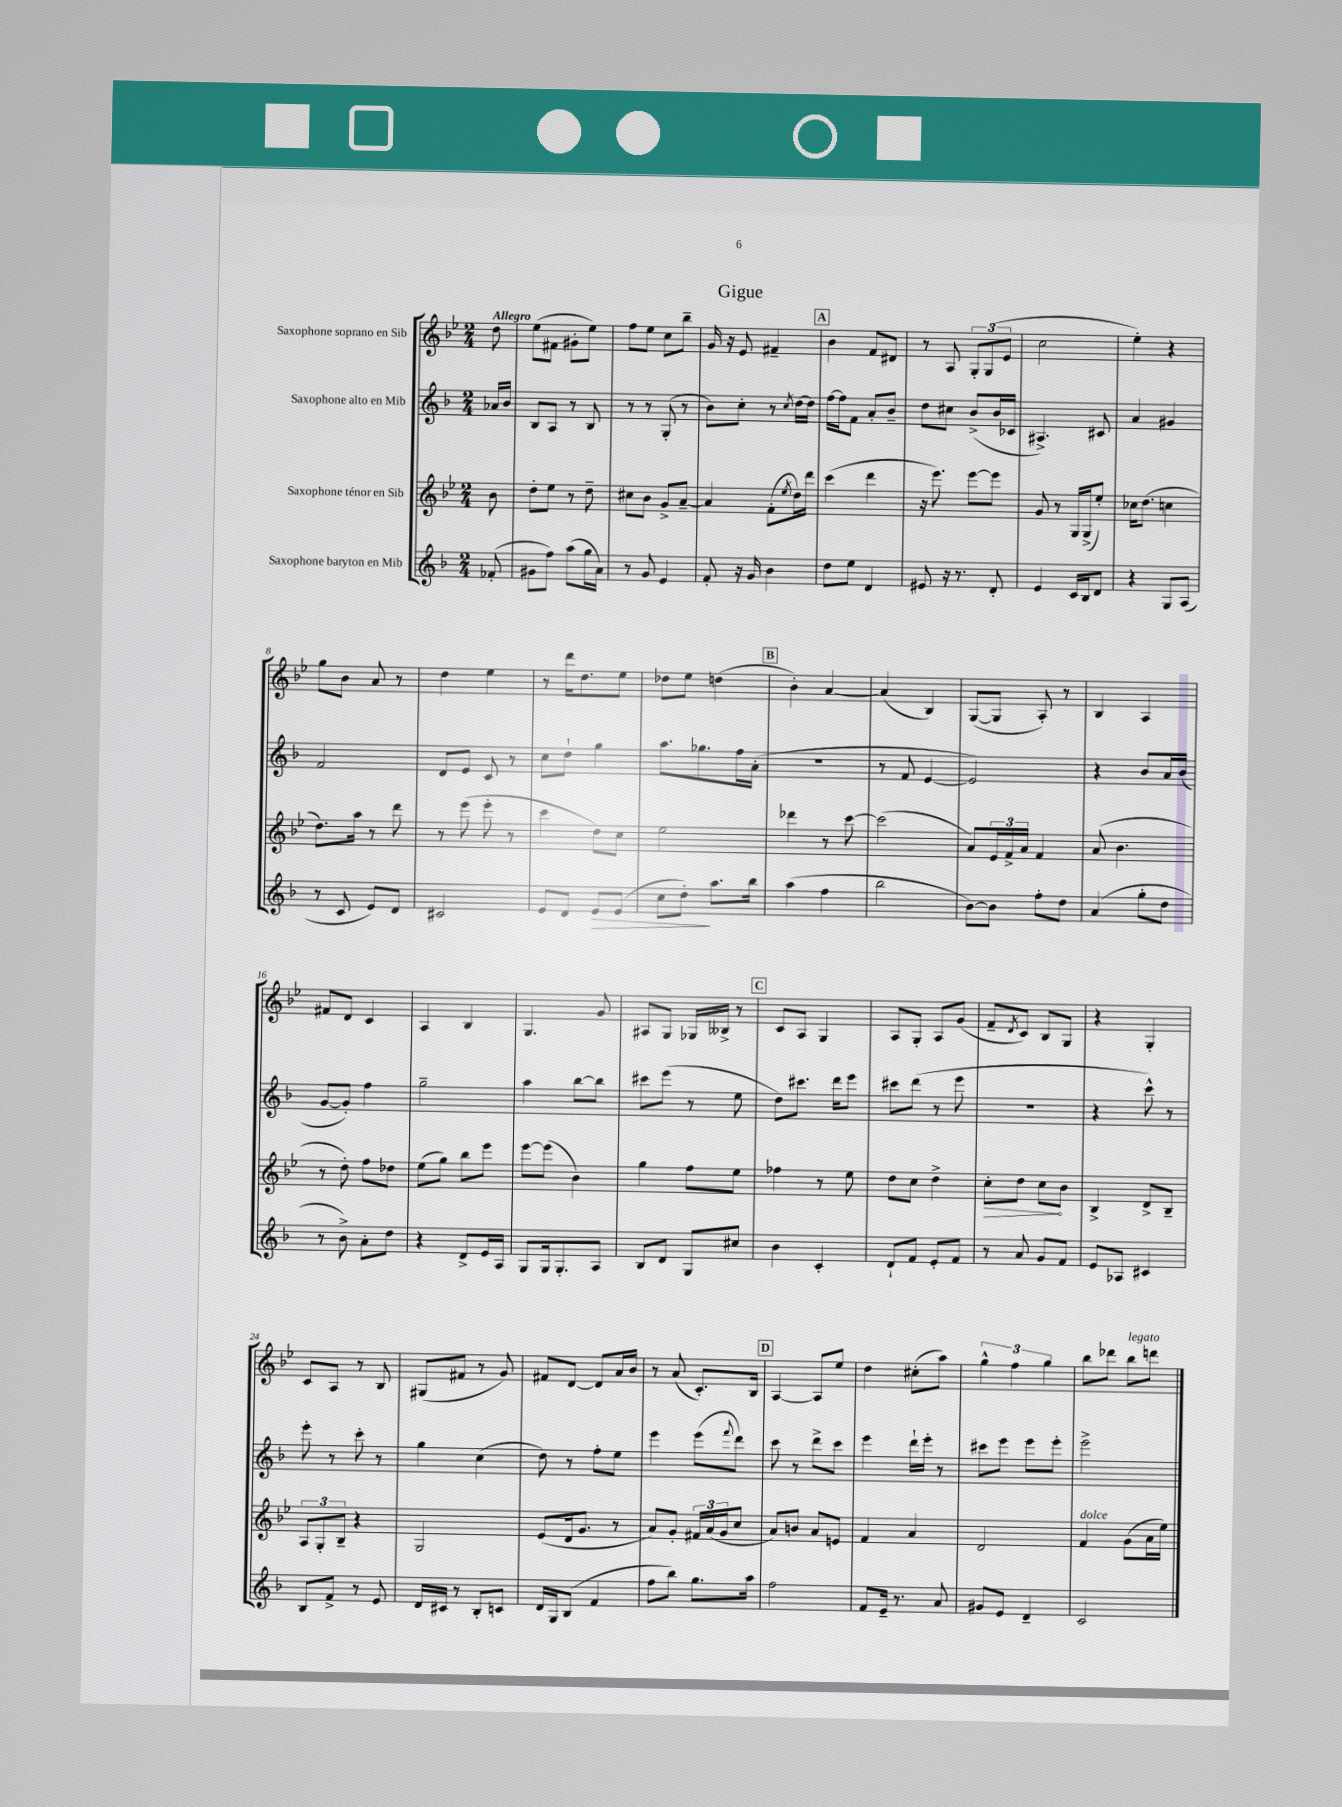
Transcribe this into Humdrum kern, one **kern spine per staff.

**kern	**dynam	**kern	**dynam	**kern	**kern
*part4	*part4	*part3	*part3	*part2	*part1
*staff4	*staff4	*staff3	*staff3	*staff2	*staff1
*I"Saxophone baryton en Mib	*	*I"Saxophone ténor en Sib	*	*I"Saxophone alto en Mib	*I"Saxophone soprano en Sib
*clefG2	*	*clefG2	*	*clefG2	*clefG2
*k[b-]	*	*k[b-e-]	*	*k[b-]	*k[b-e-]
*M2/4	*	*M2/4	*	*M2/4	*M2/4
=	=	=	=	=	=
!	!	!	!	!	!LO:TX:a:B:t=Allegro
(8f-X'/	.	8b-\	.	16a-X/LL	8dd\
.	.	.	.	16b-/JJ	.
=1	=1	=1	=1	=1	=1
8g#X\L	.	8dd'\L	.	8B-/L	(8ee-\L
8ff\J)	.	8ee-\J	.	8A/J	8f#X\J
(8aa\L	.	8r	.	8r	8g#X'\L
16gg\L	.	8dd~\	.	8B-/	8ee-\J)
16a\JJ)	.	.	.	.	.
=2	=2	=2	=2	=2	=2
8r	.	8cc#X\L	.	8r	8ff\L
8g/	.	8b-\J	.	8r	8ee-\J
4e/	.	8g^/L	.	(8G'/	8cc\L
.	.	[8a~/J	.	8r	8bb-~\J
=3	=3	=3	=3	=3	=3
8f'/	.	4a/]	.	8b-\L)	16g/
.	.	.	.	.	16r
16r	.	.	.	8cc'\J	8e-/
16g/	.	.	.	.	.
4b-\	.	(8f'\L	.	8r	4f#X~/
.	.	8qee-/	.	8qcc/	.
.	.	16dd\L)	.	[16dd\LL	.
.	.	16ddd\JJ	.	16dd\JJ]	.
!!LO:REH:place=s1:t=A
=4	=4	=4	=4	=4	=4
8dd\L	.	(4ccc\	.	[16ff\LL	4b-\
.	.	.	.	16ff\J]	.
8ee\J	.	.	.	8f\J	.
4d/	.	4ddd\	.	8a'/L	8f/L
.	.	.	.	8b-~/J	8d#X/J
=5	=5	=5	=5	=5	=5
8e#X/	.	16r	.	8dd\L	8r
.	.	8.eee-\)	.	.	.
16r	.	.	.	8cc#X\J	8A/
8.r	.	.	.	.	.
.	.	[8eee-\L	.	(8b-^/L	12G'/L
.	.	.	.	.	(12G/
8d'/	.	8eee-\J]	.	16b-/L	.
.	.	.	.	.	12e-/J
.	.	.	.	16c-X/JJ	.
=6	=6	=6	=6	=6	=6
4e/	.	8g/	.	4.A#X^/)	2cc\
.	.	8r	.	.	.
16c/LL	.	16G/LL	.	.	.
16B-/J	.	(16G^/J	.	.	.
8d/J	.	8ee-'/J)	.	8c#X/	.
=7	=7	=7	=7	=7	=7
4r	.	16cc-X\KL	.	4a/	4ee-'\)
.	.	(8.dd\J	.	.	.
8G/L	.	4ccn\	.	4g#X/	4r
(8A/J	.	.	.	.	.
!!LO:LB:g=z
=8	=8	=8	=8	=8	=8
8r	.	8.dd\L)	.	2f/	8gg\L
8c/	.	.	.	.	8b-\J
.	.	16aa\Jk	.	.	.
8e/L)	.	8r	.	.	8a/
8d/J	.	8ddd\	.	.	8r
=9	=9	=9	=9	=9	=9
2c#X/	.	8r	.	8d/L	4dd\
.	.	(8eee-\	.	8e/J	.
.	.	8eee-'\	.	8c/	4ee-\
.	.	8r	.	8r	.
=10	=10	=10	=10	=10	=10
8e/L	.	4ccc\	.	8cc\L	8r
8d/J	.	.	.	8dd`\J	16ddd\KL
.	.	.	.	.	8.dd\
!	!LO:HP:b	!	!	!	!
8e/L	>	8dd\L)	.	4gg\	.
(8e/J	.	8cc\J	.	.	8ee-\J
=11	=11	=11	=11	=11	=11
8cc\L	.	2ee-\	.	8.aa\L	8dd-X\L
8dd'\J)	.	.	.	.	8ee-\J
.	.	.	.	8.gg-X\	.
8.aa\L	]	.	.	.	(4ddn\
.	.	.	.	16ff\L	.
16bb-\Jk	.	.	.	(16a'\JJ	.
!!LO:REH:place=s1:t=B
=12	=12	=12	=12	=12	=12
(4aa\	.	4ddd-X\	.	2r	4b-'\)
4ff\	.	8r	.	.	[4a/
.	.	[8ccc\	.	.	.
=13	=13	=13	=13	=13	=13
2bb-\	.	(2ccc\]	.	8r	(4a/]
.	.	.	.	8f/	.
.	.	.	.	[4e/	4B-/)
=14	=14	=14	=14	=14	=14
[8b-\L)	.	8a/L)	.	2e/])	([8G/L
8b-\J]	.	24e-/L	.	.	8G/J]
.	.	24f^/	.	.	.
.	.	24a/JJ	.	.	.
8ff'\L	.	4f/	.	.	8A'/)
8dd\J	.	.	.	.	8r
=15	=15	=15	=15	=15	=15
(4a/	.	(8a/	.	4r	4B-/
.	.	4.b-\	.	.	.
8gg'\L	.	.	.	8b-/L	4A/
8dd\J	.	.	.	16a/L	.
.	.	.	.	(16b-/JJ	.
!!LO:LB:g=z
=16	=16	=16	=16	=16	=16
8r	.	8r	.	[8g/L	8f#X/L
8b-^\)	.	8dd'\)	.	8g'/J])	8d/J
8a'\L	.	8ff\L	.	4ff\	4c/
8dd\J	.	8dd-X\J	.	.	.
=17	=17	=17	=17	=17	=17
4r	.	(8ee-\L	.	2gg~\	4A/
.	.	8gg\J)	.	.	.
8d^/L	.	8bb-\L	.	.	4B-/
16e/L	.	8eee-\J	.	.	.
16A/JJ	.	.	.	.	.
=18	=18	=18	=18	=18	=18
8G/L	.	[8eee-\L	.	4aa\	4.G/
16G/k	.	(8eee-\J]	.	.	.
8.G'/	.	.	.	.	.
.	.	4b-\)	.	[8bb-\L	.
8A/J	.	.	.	8bb-\J]	8g/
=19	=19	=19	=19	=19	=19
8B-/L	.	4gg\	.	8ccc#X\L	8A#X/L
8d/J	.	.	.	(8eee\J	8G/J
8G/L	.	8ff\L	.	8r	16G-X/LL
.	.	.	.	.	16B--X^/JJ
8cc#X/J	.	8ee-\J	.	8ee\	8r
!!LO:REH:place=s1:t=C
=20	=20	=20	=20	=20	=20
4b-\	.	4ff-X\	.	8dd\L)	8c/L
.	.	.	.	8.ccc#X\J	8A/J
4c'/	.	8r	.	.	4G/
.	.	.	.	16ddd\KL	.
.	.	8ee-\	.	8eee\J	.
=21	=21	=21	=21	=21	=21
8d`/L	.	8dd\L	.	8ccc#X\L	8A/L
8f/J	.	8cc\J	.	(8ddd\J	8G'/J
8e'/L	.	4dd^\	.	8r	8A/L
8f/J	.	.	.	8eee\	(8g/J
=22	=22	=22	=22	=22	=22
!	!	!	!LO:HP:b	!	!
8r	.	8cc'\L	>	2r	8f~/L
.	.	.	.	.	8qd/
8a/	.	8dd\J	.	.	8c/J)
8g/L	.	8cc\L	.	.	8B-/L
8f/J	.	8b-\J	]	.	8G/J
=23	=23	=23	=23	=23	=23
8e/L	.	4B-^/	.	4r	4r
8A-X/J	.	.	.	.	.
4c#X/	.	8d^/L	.	8ccc^^\)	4G'/
.	.	8B-~/J	.	8r	.
!!LO:LB:g=z
=24	=24	=24	=24	=24	=24
8B-/L	.	12A/L	.	8eee'\	8c/L
.	.	12G'/	.	.	.
8f^/J	.	.	.	8r	8A/J
.	.	12B-~/J	.	.	.
8r	.	4r	.	8ccc'\	8r
8e/	.	.	.	8r	8B-/
=25	=25	=25	=25	=25	=25
16d/LL	.	2G/	.	4gg\	(8G#X/L
16c#X/JJ	.	.	.	.	.
8r	.	.	.	.	8f#X/J
8B-'/L	.	.	.	(4cc\	8r
8cn/J	.	.	.	.	8g/)
=26	=26	=26	=26	=26	=26
16d/LL	.	(8e-/L	.	8dd\)	8f#X/L
16G/J	.	.	.	.	.
(8B-/J	.	16d/k	.	8r	[8d/J
.	.	8.g/J	.	.	.
4f/	.	.	.	8ff'\L	8d/L]
.	.	8r	.	8ee\J	16a/L
.	.	.	.	.	16b-/JJ
=27	=27	=27	=27	=27	=27
8ff\L	.	8a/L)	.	4eee\	8r
8bb-\J)	.	8g'/J	.	.	(8a/
8.gg\L	.	24f#X/LL	.	(8eee\L	8.c'/L)
.	.	(24a/	.	.	.
.	.	24g/J	.	.	.
.	.	.	.	8qqfff/	.
.	.	8cc/J	.	8ddd\J)	.
16aa\Jk	.	.	.	.	16B-/Jk
!!LO:REH:place=s1:t=D
=28	=28	=28	=28	=28	=28
2ff\	.	8a/L)	.	8ccc\	[4A/
.	.	8bn/J	.	8r	.
.	.	8a/L	.	8ddd^\L	8A/L]
.	.	8en/J	.	8ccc\J	8ee-/J
=29	=29	=29	=29	=29	=29
8f/L	.	4f/	.	4eee\	4dd\
16e~/Jk	.	.	.	.	.
8.r	.	.	.	.	.
.	.	4a/	.	16ddd`\LL	(8cc#X'\L
.	.	.	.	16eee'\JJ	.
8a/	.	.	.	8r	8aa\J)
=30	=30	=30	=30	=30	=30
8g#X/L	.	2d/	.	8ccc#X\L	6gg^^\
8e/J	.	.	.	8eee\J	.
.	.	.	.	.	6ff\
4d~/	.	.	.	8eee\L	.
.	.	.	.	.	6gg\
.	.	.	.	8eee'\J	.
=31	=31	=31	=31	=31	=31
!	!	!LO:TX:a:i:t=dolce	!	!	!
2c/	.	4f/	.	2eee^\	8bb-\L
.	.	.	.	.	8ddd-X\J
!	!	!	!	!	!LO:TX:a:i:t=legato
.	.	(8g\L	.	.	8bb-\L
.	.	16a\L	.	.	8dddn\J
.	.	16ee-\JJ)	.	.	.
==	==	==	==	==	==
*-	*-	*-	*-	*-	*-
